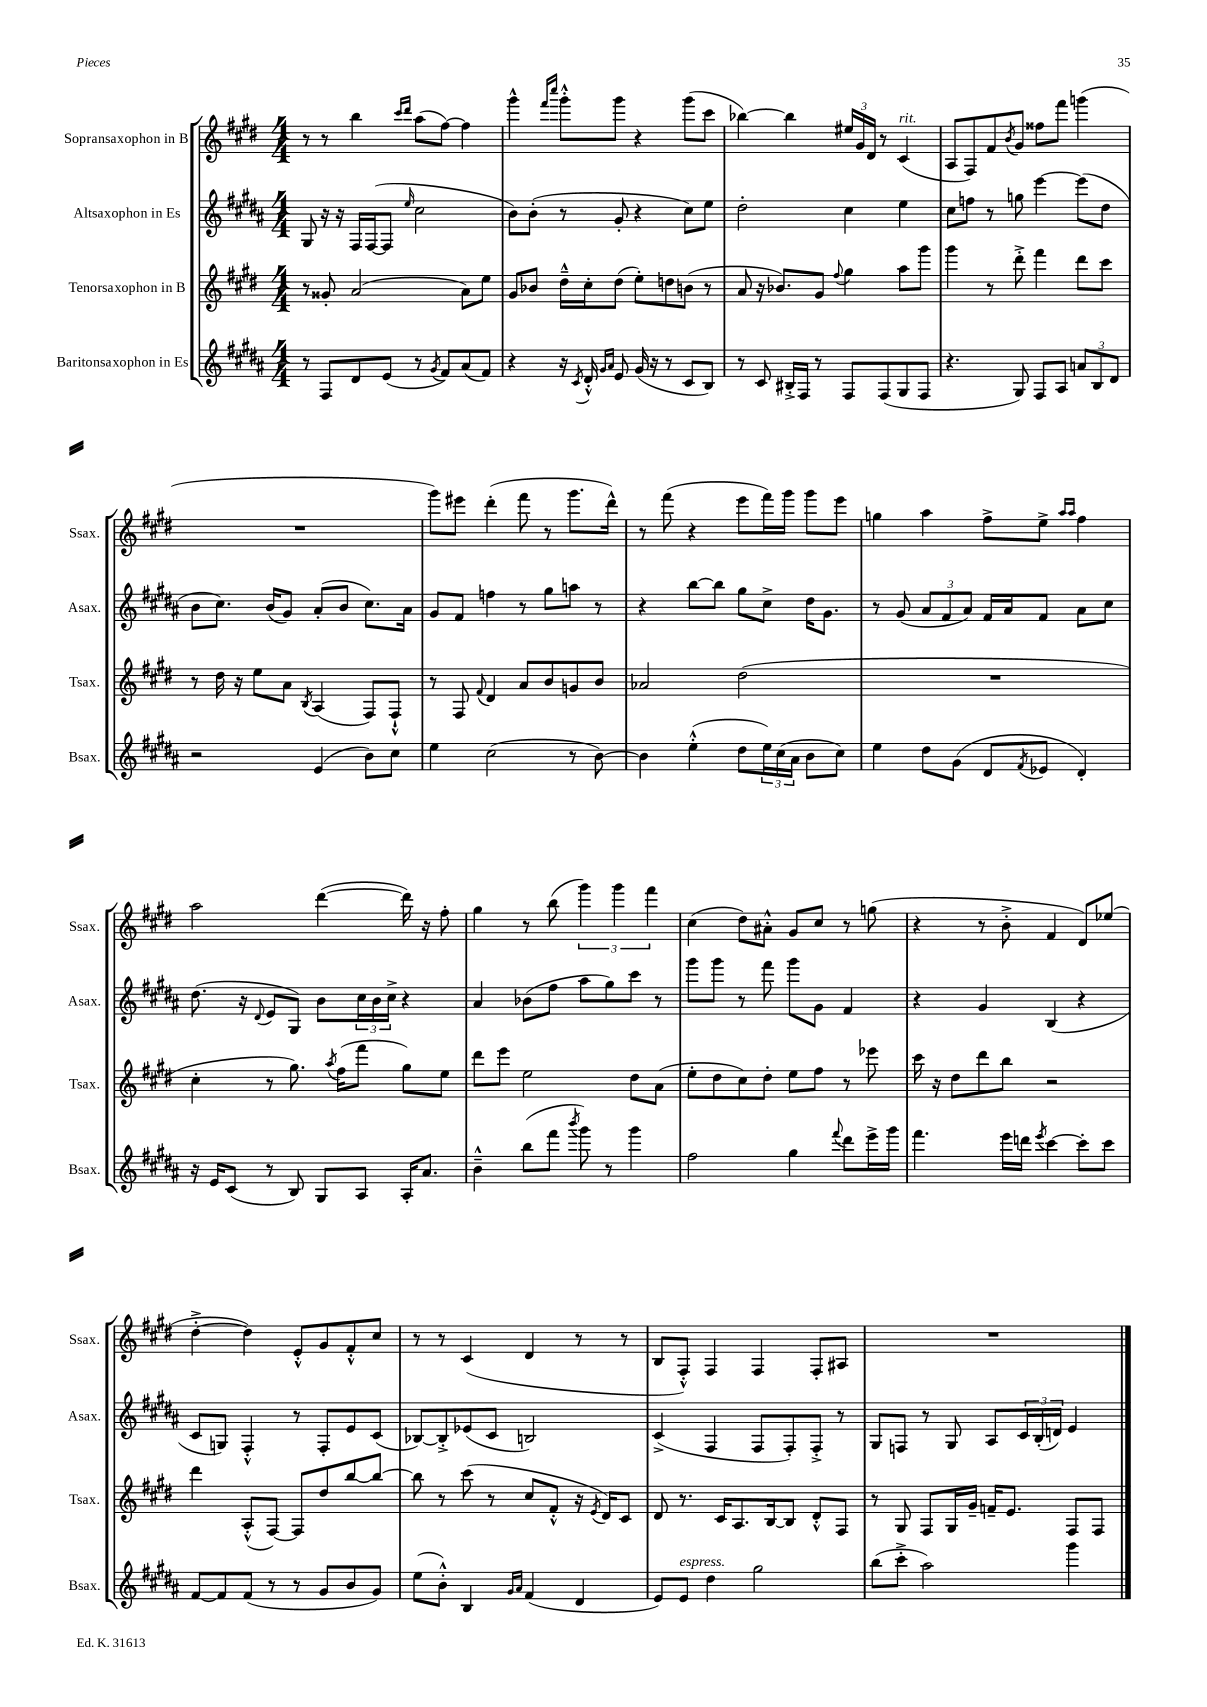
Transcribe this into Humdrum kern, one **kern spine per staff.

**kern	**kern	**kern	**kern
*staff4	*staff3	*staff2	*staff1
*clefG2	*clefG2	*clefG2	*clefG2
*k[f#c#g#d#a#]	*k[f#c#g#d#]	*k[f#c#g#d#a#]	*k[f#c#g#d#]
*M4/4	*M4/4	*M4/4	*M4/4
8r	8r	8G#	8r
8F#	8g##'	16r	8r
.	.	16r	.
8d#	(2a	16F#	4bb
.	.	([16F#	.
(8e	.	8F#]	.
.	.	.	16qqccc#
.	.	16qqee	16qqddd#
8r	.	2cc#	(8aa
8qg#	.	.	.
8f#)	.	.	[8ff#)
(8a#	8a)	.	4ff#]
8f#)	8ee	.	.
=	=	=	=
4r	8g#	8b)	4ggg#^^
.	8b-	(8b'	.
.	.	.	16qqfff#
.	.	.	16qqcccc#
16r	16dd#~^^	8r	8ggg#'^^
8qc#	.	.	.
16d#'^^	16cc#'	.	.
16qqg#	.	.	.
16qqa#	.	.	.
8e	(8dd#	8g#'	8ggg#
(16g#	8ee')	4r	4r
16r	.	.	.
8r	8dd	.	.
8c#	(8b	8cc#)	(8ggg#
8B)	8r	8ee	8ccc#
=	=	=	=
8r	8a	2dd#'	[4bb-)
8c#	16r	.	.
.	8.b-)	.	.
16B#'^	.	.	4bb-]
16F#	.	.	.
8r	8g#	.	.
.	8qqff#	.	.
8F#	4gg#	4cc#	24ee#
.	.	.	24g#
.	.	.	24d#
(8F#	.	.	8r
8G#	8aa	4ee	(4c#
8F#	8ggg#	.	.
=	=	=	=
4.r	4ggg#	8cc#	8A
.	.	8ff	8F#)
.	8r	8r	8f#
.	.	.	8qb
8G#)	8ddd#'^	8gg	8g#
8F#	4fff#	[4eee	8ff##
8A#	.	.	8fff#
12a	8ddd#	(8eee]	(4ggg
12B	.	.	.
.	8ccc#	8dd#	.
12d#	.	.	.
=	=	=	=
2r	8r	8b	1r
.	16dd#	8.cc#)	.
.	16r	.	.
.	8ee	.	.
.	.	(16b	.
.	8a	8g#)	.
.	8qB	.	.
(4e	(4A	(8a#'	.
.	.	8b	.
8b)	8F#)	8.cc#)	.
8cc#	8F#`^^	.	.
.	.	16a#	.
=	=	=	=
4ee	8r	8g#	8ggg#)
.	8F#	8f#	8eee#
.	8qqf#	.	.
(2cc#	4d#	4ff	(4ddd#'
.	8a	8r	8fff#
.	8b	8gg#	8r
8r	8g	8aa	8.ggg#
[8b)	8b	8r	.
.	.	.	16ddd#^^)
=	=	=	=
4b]	2a-	4r	8r
.	.	.	(8fff#
(4ee'^^	.	[8bb	4r
.	.	8bb]	.
8dd#	(2dd#	8gg#	8eee
24ee)	.	8cc#^	16fff#)
(24cc#	.	.	.
.	.	.	16ggg#
24a#	.	.	.
8b	.	16dd#	8ggg#
.	.	8.g#	.
8cc#)	.	.	8eee
=	=	=	=
4ee	1r	8r	4gg
.	.	(8g#	.
8dd#	.	12a#	4aa
.	.	12f#	.
(8g#	.	.	.
.	.	12a#)	.
8d#	.	16f#	8ff#^
.	.	16a#	.
8qf#	.	.	.
8e-	.	8f#	8ee^
.	.	.	16qqaa
.	.	.	16qqaa
4d#')	.	8a#	4ff#
.	.	8cc#	.
=	=	=	=
16r	4cc#'	(8.dd#	2aa
16e	.	.	.
(8c#	.	.	.
.	.	16r	.
.	.	8qqd#	.
8r	8r	8e	.
8B)	8.gg#)	8G#)	.
8G#	.	8b	([4ddd#
.	8qaa	.	.
.	(16ff#	.	.
8A#	8fff#	24cc#	.
.	.	24b	.
.	.	24cc#^	.
16A#'	8gg#)	4r	16ddd#])
8.a#	.	.	16r
.	8ee	.	8ff#'
=	=	=	=
4b~^^	8ddd#	4a#	4gg#
.	8eee	.	.
(8bb	2ee	(8b-	8r
8fff#	.	8ff#	(8bb
8qbbb	.	.	.
8ggg#)	.	8aa#	6ggg#)
8r	.	8gg#)	.
.	.	.	6ggg#
4ggg#	8dd#	8ccc#	.
.	.	.	6fff#
.	(8a	8r	.
=	=	=	=
2ff#	8ee'	8ggg#	(4cc#
.	8dd#	8ggg#	.
.	8cc#)	8r	8dd#)
.	8dd#'	8fff#	8a#'^^
4gg#	8ee	8ggg#	8g#
.	8ff#	8g#	8cc#
8qqfff#	.	.	.
8ddd#	8r	4f#	8r
16eee^	8eee-	.	(8gg
16ggg#	.	.	.
=	=	=	=
4.fff#	16ccc#	4r	4r
.	16r	.	.
.	8dd#	.	.
.	8ddd#	4g#	8r
16eee	8bb	.	8b'^
16ddd	.	.	.
8qeee	.	.	.
[4ccc#	2r	(4B	4f#
8ccc#']	.	4r	8d#)
8ccc#	.	.	(8ee-
=	=	=	=
[8f#	4ddd#	8c#	[4dd#'^
8f#]	.	8G)	.
(8f#	(8A'^^	4F#'^^	4dd#])
8r	[8F#)	.	.
8r	8F#]	8r	8e'^^
8g#	8dd#	8F#'	8g#
8b	[8bb	8e	8f#'^^
8g#)	8bb_	(8c#	8cc#
=	=	=	=
(8ee	8bb]	[8B-)	8r
8b'^^)	8r	8B-'^]	8r
4B	(8ccc#	(8e-	(4c#
.	8r	8c#	.
16qqg#	.	.	.
16qqa#	.	.	.
(4f#	8cc#	2B)	4d#
.	8f#'^^	.	.
4d#	16r	.	8r
.	8qe	.	.
.	16d#)	.	.
.	8c#	.	8r
=	=	=	=
8e)	8d#	(4c#^	8B
8e	8.r	.	8F#'^^)
4dd#	.	4F#	4F#
.	16c#	.	.
.	8.A	.	.
2gg#	.	8F#	4F#
.	[16B	.	.
.	8B]	8F#')	.
.	8d#'^^	8F#'^	8F#'
.	8F#	8r	8A#
=	=	=	=
(8bb	8r	8G#	1r
8ccc#'^	8G#	8F	.
2aa#)	8F#	8r	.
.	16G#	8G#	.
.	16g#~	.	.
.	16f~	8A#	.
.	8.e	.	.
.	.	24c#	.
.	.	(24B'	.
.	.	24d)	.
4ggg#	8F#	4e	.
.	8F#	.	.
==	==	==	==
*-	*-	*-	*-
